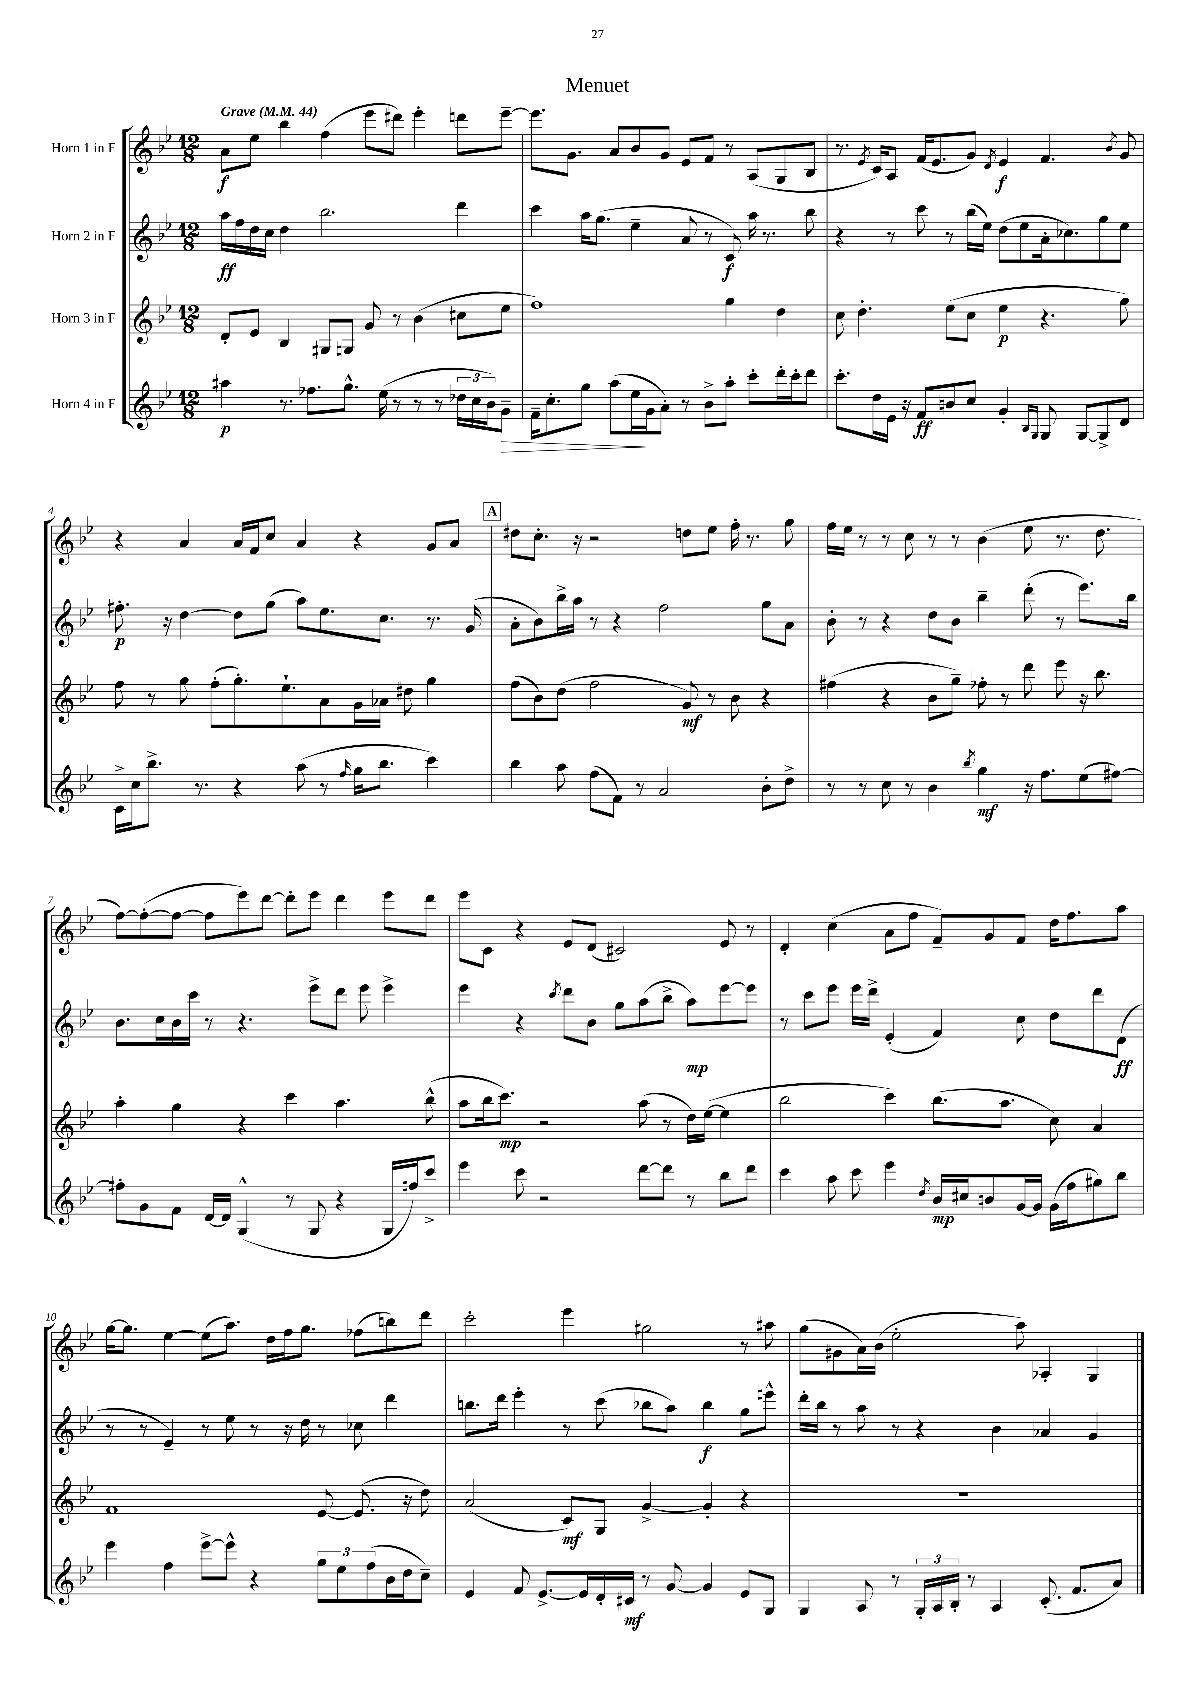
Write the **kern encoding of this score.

**kern	**kern	**kern	**kern
*staff4	*staff3	*staff2	*staff1
*clefG2	*clefG2	*clefG2	*clefG2
*k[b-e-]	*k[b-e-]	*k[b-e-]	*k[b-e-]
*M12/8	*M12/8	*M12/8	*M12/8
*MM44	*MM44	*MM44	*MM44
4aa#	8d'	16aa	8a
.	.	16ff	.
.	8e-	16dd	8ee-
.	.	16cc	.
8.r	4B-	4dd	4bb-
8.ff-	.	.	.
.	8G#	2.bb-	(4ff
8.gg^^	8G	.	.
.	8g	.	8eee-
(16ee-	.	.	.
8r	8r	.	8ddd#)
8r	(4b-	.	4eee-'
8r	.	.	.
24dd-	8cc#	4ddd	8ddd
24cc	.	.	.
24b-)	.	.	.
8g~	8ee-	.	[8eee-~
=	=	=	=
16f~	1ff)	4ccc	8.eee-]
8.cc'	.	.	.
.	.	.	8.g
8gg	.	16aa	.
.	.	(8.gg	.
(8aa	.	.	8a
16ee-	.	4ee-~	8b-
16g	.	.	.
8a')	.	.	8g
8r	.	8a	8e-
8b-^	.	8r	8f
8aa'	4gg	8c)	8r
8ccc'	.	16aa	(8A
.	.	8.r	.
16ddd'	4dd	.	8G
16ccc'	.	.	.
8ddd	.	8bb-	8B-
=	=	=	=
8.ccc'	8cc	4r	8.r
.	4.dd'	.	.
.	.	.	8qe-
16dd	.	.	16c)
16e-	.	8r	8A
16r	.	.	.
8f	.	8ccc	(16f
.	.	.	8.e-
8b	(8ee-	8r	.
8cc	8cc	(16bb-	8g)
.	.	16ee-)	.
.	.	.	8qd
4g'	4ee-	(8dd	4e-
.	.	8ee-	.
16qqB-	.	.	.
16qqG	.	.	.
8G	4.r	16a'	4.f
.	.	8.cc-)	.
[8G	.	.	.
8G^]	.	8gg	.
.	.	.	8qb-
8d	8gg)	8ee-	8g
=	=	=	=
16c^	8ff	8.ff#'	4r
16cc	.	.	.
8.bb-^	8r	.	.
.	.	16r	.
.	8gg	[4dd	4a
8.r	.	.	.
.	(8ff'	.	.
4r	8.gg')	8dd]	16a
.	.	.	16f
.	.	(8gg	8cc
.	8.ee-`	.	.
(8aa	.	8aa)	4a
8r	8a	8.ee-	.
16qqff	.	.	.
16gg	16g	.	4r
8.bb-	16a-	8.cc	.
.	8dd#	.	.
4ccc)	4gg	8.r	8g
.	.	.	8a
.	.	(16g	.
=	=	=	=
4bb-	(8ff	8a'	8dd#
.	8b-)	8b-)	8.cc'
8aa	(8dd	16bb-^	.
.	.	16aa	16r
(8ff	2ff	8r	2r
8f)	.	4r	.
8r	.	.	.
2a	.	2ff	.
.	8g)	.	8dd
.	8r	.	8ee-
.	8b-	.	16ff'
.	.	.	8.r
8b-'	4r	8gg	.
8dd^	.	8a	8gg
=	=	=	=
8r	(4ff#	8b-'	16ff
.	.	.	16ee-
8r	.	8r	8r
8cc	4r	4r	8r
8r	.	.	8cc
4b-	8b-	8dd	8r
.	8gg~)	8b-	8r
8qbb-	.	.	.
4gg	8ff-'	4bb-~	(4b-
.	8r	.	.
16r	8ddd	(8ddd'	8ee-
8.ff	.	.	.
.	8eee-	8r	8.r
(8ee-	16r	8.eee-)	.
.	8.bb-	.	8.dd
[8ff#)	.	.	.
.	.	16bb-	.
=	=	=	=
8ff#']	4aa'	8.b-	[8ff)
8g	.	.	(8ff'_
.	.	16cc	.
8f	4gg	16b-	8ff_
.	.	16ccc	.
[16d	.	8r	8ff]
16d]	.	.	.
(4G^^	4r	4.r	8eee-)
.	.	.	[8ddd
8r	4ccc	.	8ddd']
8G	.	8eee-^	8eee-
4r	4.aa	8ddd	4ddd
.	.	8eee-	.
16G	.	4eee-^	8eee-
16ff)	.	.	.
8ccc^	(8bb-^^	.	8ddd
=	=	=	=
4eee-	8aa	4eee-	8eee-
.	16bb-	.	8c
.	8.ccc)	.	.
8ccc	.	4r	4r
2r	2r	.	.
.	.	8qccc	.
.	.	8ddd	8e-
.	.	8b-	(8d
.	.	8gg	2c#)
[8ddd	(8aa	(8aa	.
8ddd]	8r	8bb-^	.
8r	16dd)	8aa)	.
.	([16ee-	.	.
8bb-	4ee-]	[8eee-	8e-
8ddd	.	8eee-]	8r
=	=	=	=
4ccc	2bb-	8r	4d'
.	.	8ccc	.
8aa	.	8eee-	(4cc
8ccc	.	16eee-	.
.	.	16ddd^	.
4eee-	4ccc)	(4e-'	8a
.	.	.	8ff
8qdd	.	.	.
16b-	(8.bb-	4f)	8f~)
16cc#	.	.	.
8b	.	.	8g
.	8.aa	.	.
[16g	.	8cc	8f
16g]	.	.	.
(16g	8cc)	8dd	16dd
16ff	.	.	8.ff
8gg#)	4a	8ddd	.
8bb-	.	(8d	8aa
=	=	=	=
4eee-	1f	8r	[16gg
.	.	.	8.gg]
.	.	8r	.
4ff	.	4e-~)	[4ee-
[8eee-^	.	8r	(8ee-]
8eee-^^]	.	8ee-	8.aa)
4r	.	8r	.
.	.	.	16dd
.	.	16r	16ff
.	.	16dd	8.gg
12gg	[8e-	8r	.
12ee-	.	.	.
.	(8.e-]	8cc-	(8ff-
(12ff	.	.	.
16b-	.	4ddd	8bb)
16dd	16r	.	.
8cc~)	8dd)	.	8ddd
=	=	=	=
4e-	(2a	8.bb	2ccc'
.	.	16ddd	.
8f	.	4eee-'	.
[8.e-^	.	.	.
.	8c)	8r	4eee-
16e-]	.	.	.
16d'	8G	(8ccc	.
16c#	.	.	.
8r	[4g^	8bb-	2gg#
[8g	.	8aa)	.
4g]	4g']	4bb-	.
8e-	4r	8gg	8r
8G	.	8eee^^	8aa#
=	=	=	=
4G	1.r	16ddd'	(8gg
.	.	16bb-	.
.	.	8r	8g#
8A	.	8aa	16a)
.	.	.	(16b-
8r	.	8r	2ee-'
24G'	.	4r	.
24A	.	.	.
24B-'	.	.	.
8r	.	.	.
4A	.	4b-	.
.	.	.	8aa)
(8.c'	.	4a-	4A-'
8.f	.	.	.
.	.	4g	4G
8a)	.	.	.
==	==	==	==
*-	*-	*-	*-
